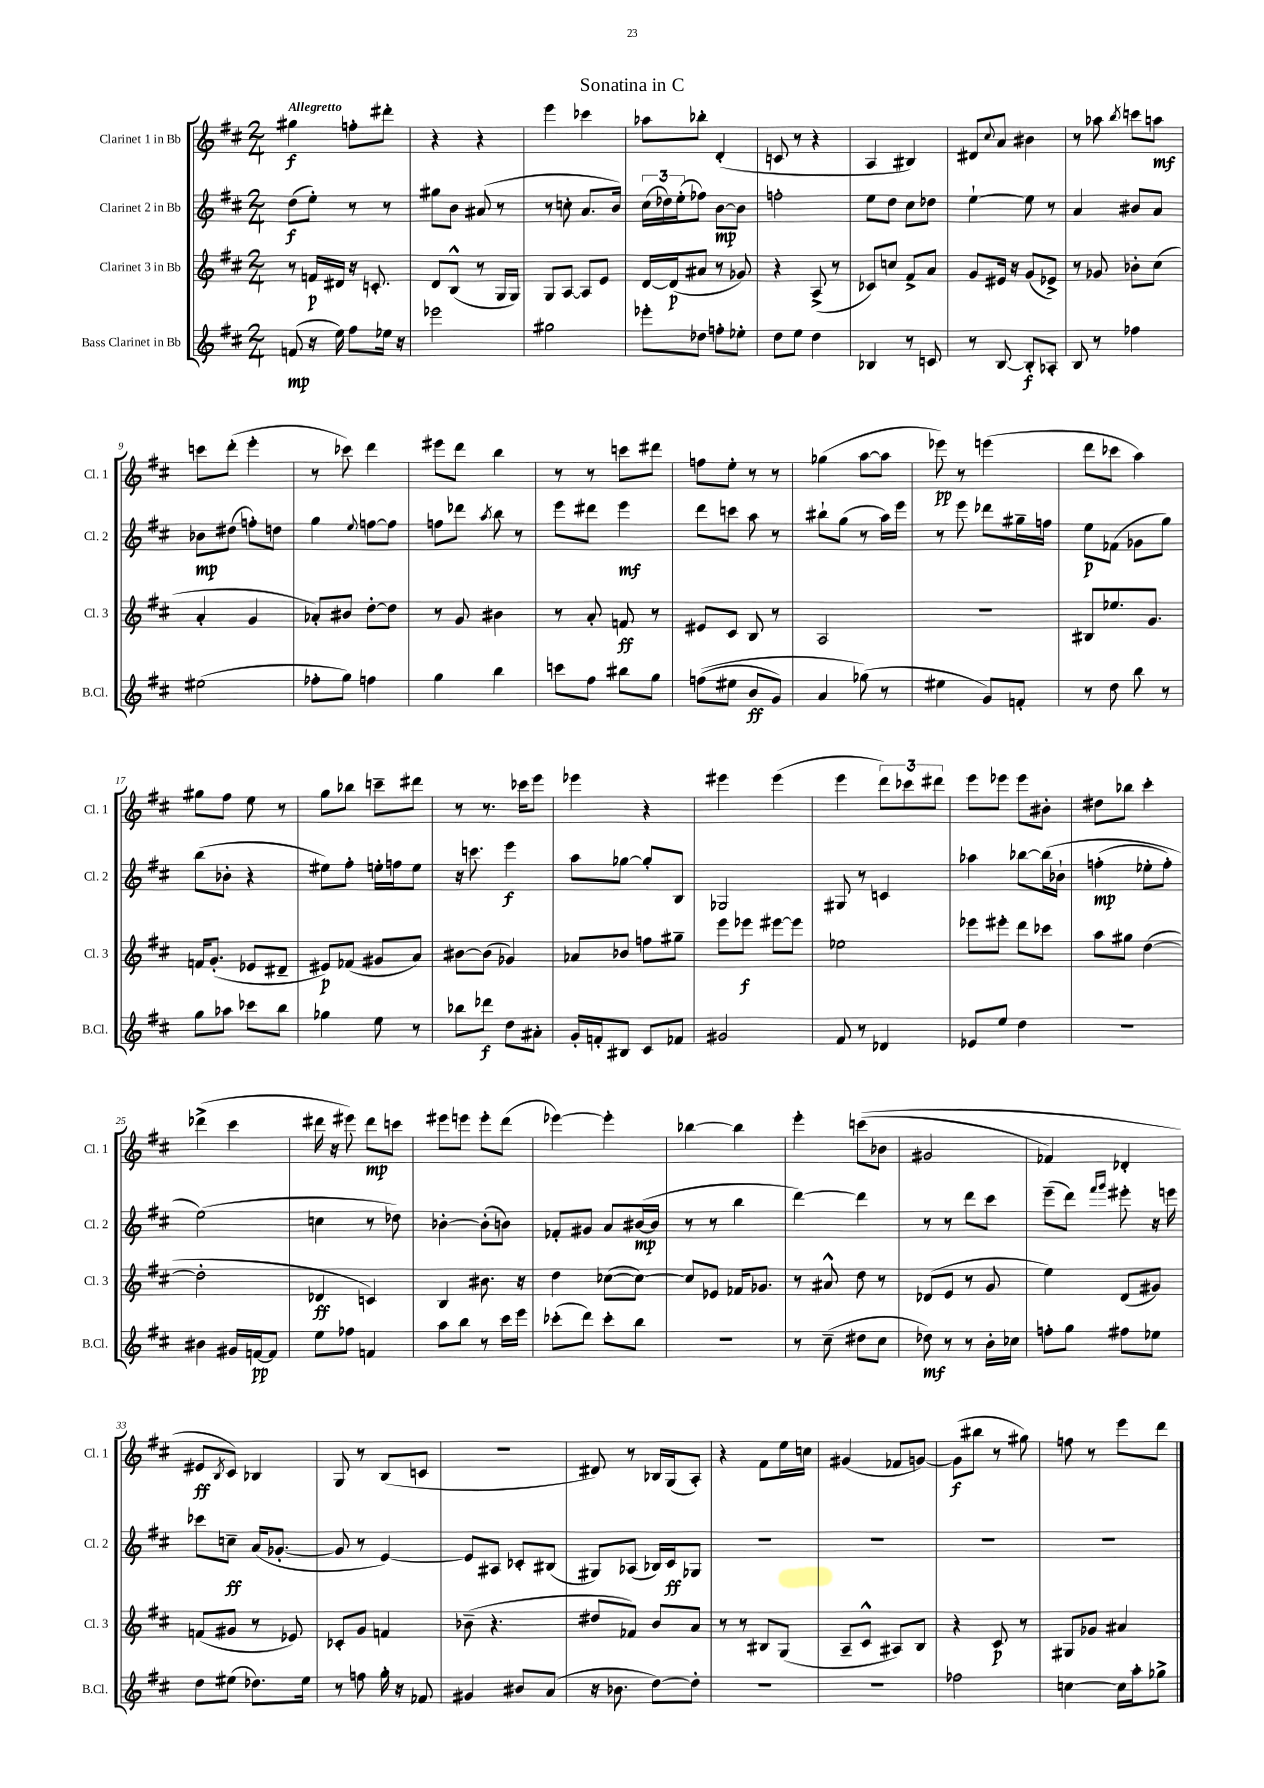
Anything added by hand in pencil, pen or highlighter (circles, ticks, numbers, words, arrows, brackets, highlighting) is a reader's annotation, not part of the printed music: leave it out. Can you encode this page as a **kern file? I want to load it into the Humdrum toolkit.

**kern	**kern	**kern	**kern
*staff4	*staff3	*staff2	*staff1
*clefG2	*clefG2	*clefG2	*clefG2
*k[f#c#]	*k[f#c#]	*k[f#c#]	*k[f#c#]
*M2/4	*M2/4	*M2/4	*M2/4
(8f	8r	(8dd	4gg#
16r	16f	8ee')	.
16ee)	16d#	.	.
8ff#	16r	8r	8ff'
.	8.c'	.	.
16ee-	.	8r	8ddd#'
16r	.	.	.
=	=	=	=
2eee-	8d	8gg#	4r
.	(8B^^	8b	.
.	8r	(8a#	4r
.	16G	8r	.
.	16G)	.	.
=	=	=	=
2gg#	8G	8r	4eee
.	[8A	8cc'	.
.	8A]	8.a	4ccc-
.	8e	.	.
.	.	16b)	.
=	=	=	=
8eee-'	[16d	(24cc#	8aa-
.	.	24dd-)	.
.	(16d]	.	.
.	.	(24ee'	.
8dd-	8a#	8ff-)	8bb-'
8ff'	8r	[8b	(4d'
8ee-'	8g-)	8b]	.
=	=	=	=
8dd	4r	2ff'	8c
8ee	.	.	8r
4dd	(8A^	.	4r
.	8r	.	.
=	=	=	=
4B-	8c-)	8ee	4A
.	8cc	8dd	.
8r	8f#^	8cc#	4B#)
8c	8a	8dd-	.
=	=	=	=
8r	8g	[4ee`	8d#
.	.	.	8qqcc#
[8B	16e#	.	8a
.	16r	.	.
8B']	(8g	8ee]	4b#
8A-'	8e-^)	8r	.
=	=	=	=
8B	8r	4a	8r
8r	8g-	.	8aa-
.	.	.	8qbb
4ff-	8b-'	8b#	8ccc
.	(8cc#	8a	8aa
=	=	=	=
(2ee#	4a'	8b-	8ccc
.	.	(8dd#	(8ddd'
.	4g	8ff')	4eee'
.	.	8dd	.
=	=	=	=
8ff-'	8a-')	4gg	8r
8gg)	8b#	.	8ccc-)
.	.	8qqee	.
4ff	[8dd'	[8ff	4ddd
.	8dd]	8ff]	.
=	=	=	=
4gg	8r	8ff	8eee#
.	8g	8ddd-	8ddd
.	.	8qaa	.
4bb	4b#	8bb	4bb
.	.	8r	.
=	=	=	=
8ccc	8r	8eee	8r
8ff#	8a'	8ddd#	8r
8bb#	8f	4eee	8ccc
8gg	8r	.	8ddd#
=	=	=	=
&((8ff	8e#	8ddd	8ff
8ee#	8c#	8ccc	8ee'
8b	8B	8aa	8r
8g)	8r	8r	8r
=	=	=	=
4a	2A	8bb#`	(4gg-
.	.	(8gg	.
(8gg-&)	.	8r	[8aa
8r	.	16aa)	8aa]
.	.	16eee	.
=	=	=	=
4ee#	2r	8r	8eee-)
.	.	8eee	8r
8g)	.	8ddd-	(4eee
8f'	.	16gg#~	.
.	.	16ff	.
=	=	=	=
8r	8B#	8ee	8ddd
8dd	8.ee-	(8f-	8ccc-
8bb	.	8g-	4aa)
.	8.g	.	.
8r	.	8gg)	.
=	=	=	=
8gg	16f	(8bb	8gg#
.	(8.g'	.	.
8aa-	.	8b-'	8ff#
8ccc-	8e-	4r	8ee
8bb	8d#~	.	8r
=	=	=	=
4gg-	8e#)	8ee#)	8gg
.	(8f-	8ff#'	8bb-
8ee	8g#	16ee'	8ccc~
.	.	16ff	.
8r	8a)	8ee	8ddd#
=	=	=	=
8bb-	[8b#	16r	8r
.	.	8.ccc	.
8ddd-	(8b#]	.	8.r
8dd	4g-)	4eee	.
.	.	.	16ccc-
8a#'	.	.	8eee
=	=	=	=
16g'	8a-	8aa	4eee-
16f'	.	.	.
8B#	8b-	[8gg-	.
8c#	8ff	8gg-']	4r
8f-	8gg#~	8B	.
=	=	=	=
2g#	8eee	2G-	4eee#
.	8eee-	.	.
.	[8eee#	.	(4eee#
.	8eee#]	.	.
=	=	=	=
8f#	2ee-	8G#	4eee
8r	.	8r	.
4d-	.	4c	12ddd)
.	.	.	12ccc-
.	.	.	12ddd#
=	=	=	=
8e-	8eee-	4aa-	8eee
8ee	8eee#'	.	8eee-
4dd	8ddd	[8bb-	8eee-
.	8ccc-	&(16bb-]	8b#'
.	.	16b-`	.
=	=	=	=
2r	8aa	(4ff'	8dd#
.	8gg#	.	8bb-
.	([4dd	8ee-'	4ccc#'
.	.	8ff')	.
=	=	=	=
4b#	2dd']	(2ee&)	(4ddd-^
16g#	.	.	4ccc#
[16f	.	.	.
8f]	.	.	.
=	=	=	=
8ee	4d-	4cc	16ddd#
.	.	.	16r
8ff-	.	.	8eee#)
4f	4c)	8r	8ddd#
.	.	8dd-)	8ccc
=	=	=	=
8aa	4B	[4b-'	8eee#
8bb	.	.	8eee
8r	8.b#	(8b-']	8eee'
16ccc#	.	8b)	(8ddd
16eee	16r	.	.
=	=	=	=
(8ccc-'	4dd	8f-'	[4eee-)
8ddd)	.	8g#	.
8ccc-'	([8cc-	8a	4eee-']
8bb	8cc-_)	([16b#	.
.	.	16b#]	.
=	=	=	=
2r	8cc-]	8r	[4bb-
.	8e-	8r	.
.	16f-	4bb	4bb-]
.	8.g-	.	.
=	=	=	=
8r	8r	[4ddd)	4eee'
(8cc#~	8a#^^	.	.
8dd#	8dd	4ddd]	&((8ccc
8cc#	8r	.	8b-
=	=	=	=
8dd-)	(8d-	8r	2g#
8r	8e	8r	.
8r	8r	8ddd	.
16b'	8g	8ccc#	.
16cc-	.	.	.
=	=	=	=
8ff'	4ee)	(8eee~	4f-)
8gg	.	8ddd)	.
.	.	16qqfff#	.
.	.	16qqggg	.
8ff#	(8d	8eee#'	4d-'
8ee-	8g#)	16r	.
.	.	16eee	.
=	=	=	=
8dd	(8f	8ccc-	8e#
.	.	.	8qB
(8ee#	8g#	8cc~	8c#&)
8.dd-)	8r	(16a	4B-
.	.	[8.g-'	.
.	8e-)	.	.
16ee#	.	.	.
=	=	=	=
8r	8c-'	8g-]	8G
8ff	8g	8r	8r
16gg'	4f	[4e)	(8B
16r	.	.	.
8f-	.	.	8c
=	=	=	=
4g#	(8b-~	8e]	2r
.	4.r	8A#	.
8b#	.	8c-'	.
(8a	.	(8B#	.
=	=	=	=
16r	8dd#	8G#)	8d#)
8.b-	.	.	.
.	8f-)	(8A-	8r
[8dd)	8b	16B-)	16B-
.	.	16c#	(16G
8dd']	8a	8G-	8A')
=	=	=	=
2r	8r	2r	4r
.	8r	.	.
.	8B#	.	8f#
.	(8G	.	16ee
.	.	.	16cc
=	=	=	=
2r	8A~	2r	(4g#
.	8c#^^	.	.
.	8A#)	.	8f-
.	8B	.	[8g)
=	=	=	=
2ff-	4r	2r	(8g]
.	.	.	8bb#
.	8c#	.	8r
.	8r	.	8gg#)
=	=	=	=
[4cc	8G#	2r	8ff
.	8g-	.	8r
16cc]	4a#	.	8eee
16aa'	.	.	.
8gg-^	.	.	8ddd
==	==	==	==
*-	*-	*-	*-
